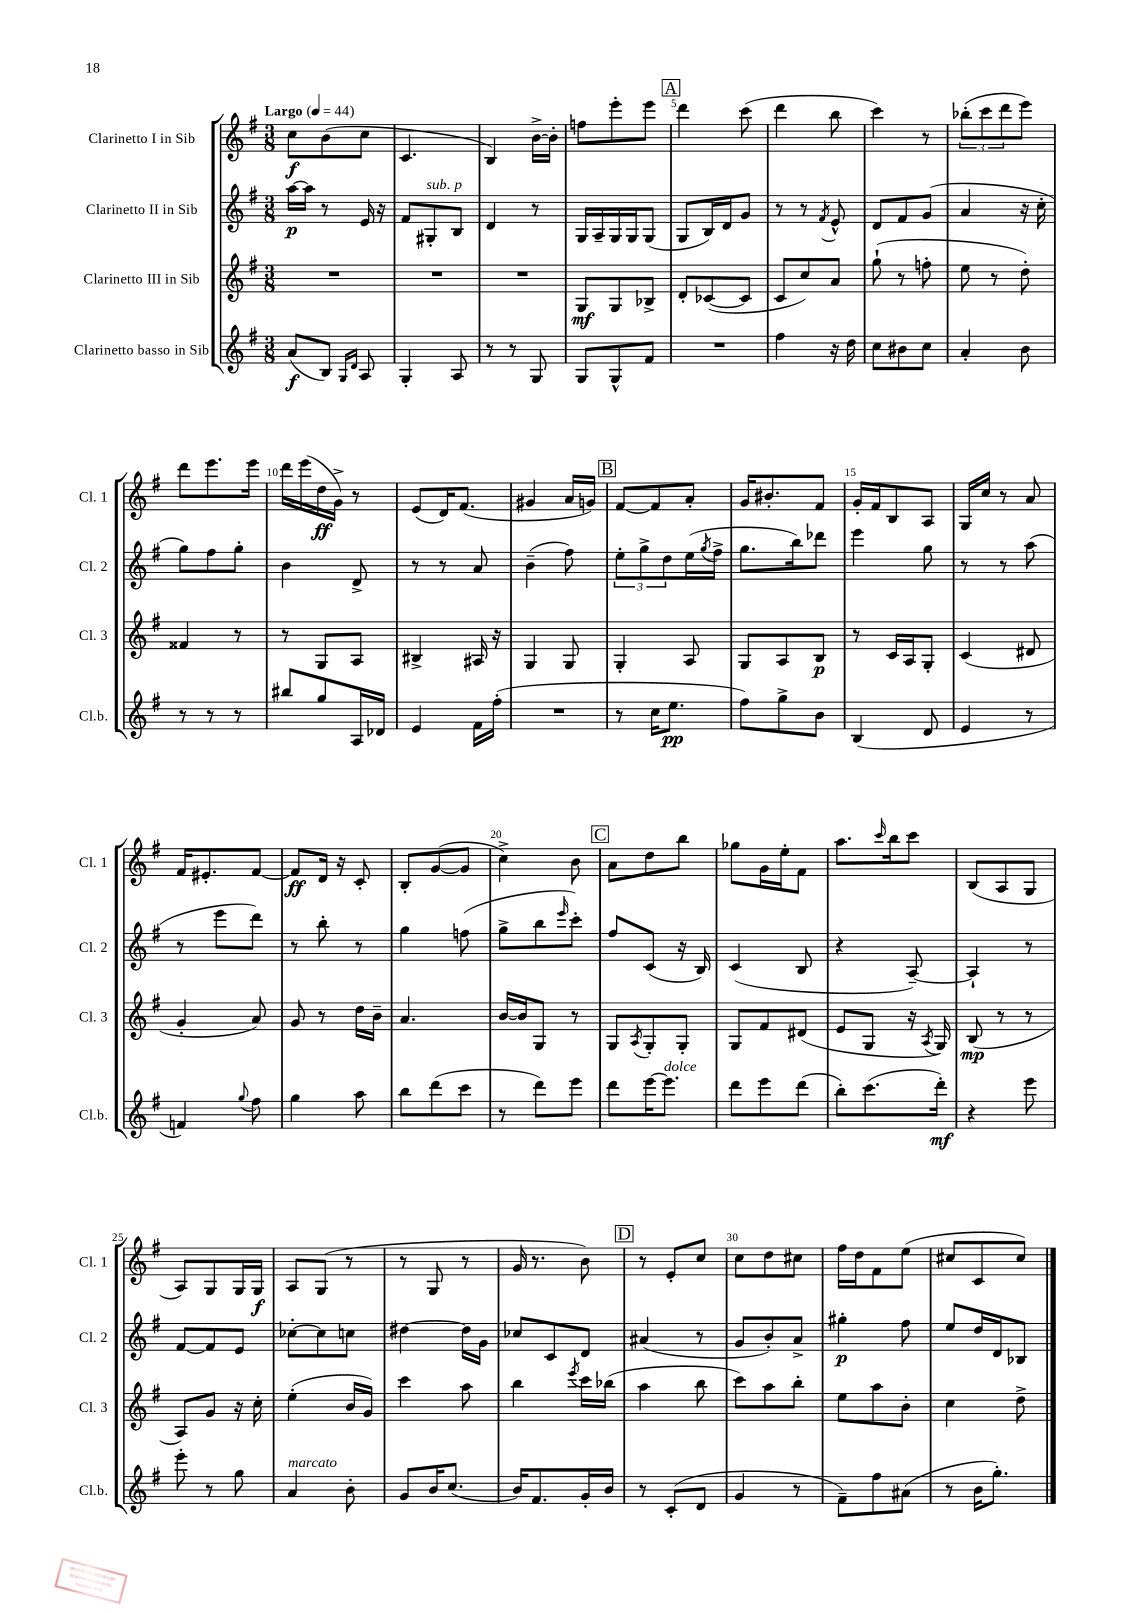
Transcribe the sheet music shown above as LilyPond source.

<<
\new StaffGroup <<
\new Staff = "s0" \with { instrumentName = "Clarinetto I in Sib" shortInstrumentName = "Cl. 1" } {
    \clef treble \key g \major \numericTimeSignature \time 3/8 \tempo "Largo" 4 = 44
    c''8\f b'8( c''8 |
    c'4. |
    b4) b'16~-> b'16-. |
    f''8 e'''8-. e'''8 |
    \mark \markup { \box "A" } d'''4 c'''8( |
    d'''4 b''8 |
    c'''4) r8 |
    \tuplet 3/2 { bes''8-.( c'''8 d'''8 } e'''8) |
    d'''8 e'''8. e'''16 |
    d'''16 e'''16( d''16\ff g'16->) r8 |
    e'8( d'16) fis'8.( |
    gis'4 a'16 g'16) |
    \mark \markup { \box "B" } fis'8~ fis'8 a'8-. |
    g'16 bis'8.-. fis'8 |
    g'16-. fis'16 b8 a8 |
    g16 c''16 r8 a'8 |
    fis'16 eis'8.-. fis'8~ |
    fis'8\ff d'16 r16 c'8-. |
    b8-. g'8~( g'8 |
    c''4->) b'8 |
    \mark \markup { \box "C" } a'8 d''8 b''8 |
    ges''8 g'16 e''16-. fis'8 |
    a''8. \grace { c'''16 } b''16 c'''8 |
    b8( a8 g8 |
    a8) g8 g16 g16\f |
    a8 g8( r8 |
    r8 g8 r8 |
    g'16 r8. b'8) |
    \mark \markup { \box "D" } r8 e'8-. c''8 |
    c''8 d''8 cis''8 |
    fis''16 d''16 fis'8 e''8( |
    cis''8 c'8 cis''8) \bar "|." |
}
\new Staff = "s1" \with { instrumentName = "Clarinetto II in Sib" shortInstrumentName = "Cl. 2" } {
    \clef treble \key g \major \numericTimeSignature \time 3/8
    a''16~\p a''16 r8 e'16 r16 |
    fis'8 gis8-.^\markup { \italic "sub. p" } b8 |
    d'4 r8 |
    g16 a16-- g16 g16 g8( |
    \mark \markup { \box "A" } g8 b16) d'16 g'8 |
    r8 r8 \acciaccatura { fis'8 } e'8-^ |
    d'8 fis'8 g'8( |
    a'4 r16 c''16-. |
    g''8) fis''8 g''8-. |
    b'4 d'8-> |
    r8 r8 a'8 |
    b'4--( fis''8) |
    \mark \markup { \box "B" } \tuplet 3/2 { e''8-. g''8-> d''8 } e''16( \acciaccatura { g''8 } fis''16-> |
    g''8. b''16) des'''8 |
    e'''4 g''8 |
    r8 r8 a''8( |
    r8 e'''8 d'''8) |
    r8 b''8-. r8 |
    g''4 f''8( |
    g''8-> b''8 \grace { e'''16 } c'''8-.) |
    \mark \markup { \box "C" } fis''8 c'8( r16 b16) |
    c'4( b8 |
    r4 a8~--) |
    a4-! r8 |
    fis'8~ fis'8 e'8 |
    ces''8~-. ces''8 c''8 |
    dis''4~ dis''16 g'16 |
    ces''8 c'8 d'8 |
    \mark \markup { \box "D" } ais'4( r8 |
    g'8 b'8-.) a'8-> |
    gis''4-.\p fis''8 |
    e''8 d''16 d'16 bes8 \bar "|." |
}
\new Staff = "s2" \with { instrumentName = "Clarinetto III in Sib" shortInstrumentName = "Cl. 3" } {
    \clef treble \key g \major \numericTimeSignature \time 3/8
    R4. |
    R4. |
    R4. |
    g8\mf g8 bes8-> |
    \mark \markup { \box "A" } d'8-. ces'8~( ces'8 |
    c'8 c''8) a'8 |
    g''8-!( r8 f''8-. |
    e''8 r8 d''8-.) |
    fisis'4 r8 |
    r8 g8 a8 |
    bis4-> ais16 r16 |
    g4 g8 |
    \mark \markup { \box "B" } g4-. a8 |
    g8 a8 b8\p |
    r8 c'16 a16 g8-. |
    c'4( dis'8 |
    g'4-. a'8) |
    g'8 r8 d''16 b'16-- |
    a'4. |
    b'16~ b'16 g8 r8 |
    \mark \markup { \box "C" } g8 \acciaccatura { a8 } g8-. g8-. |
    g8 fis'8 dis'8( |
    e'8 g8 r16 \acciaccatura { a8 } g16) |
    b8\mp( r8 r8 |
    a8) g'8 r16 c''16-. |
    e''4-.( b'16 g'16) |
    c'''4 a''8 |
    b''4 \acciaccatura { e'''8 } c'''16 bes''16( |
    \mark \markup { \box "D" } a''4 b''8 |
    c'''8) a''8 b''8-. |
    e''8 a''8 b'8-. |
    c''4 d''8-> \bar "|." |
}
\new Staff = "s3" \with { instrumentName = "Clarinetto basso in Sib" shortInstrumentName = "Cl.b." } {
    \clef treble \key g \major \numericTimeSignature \time 3/8
    a'8\f( b8) \grace { g16 d'16 } a8 |
    g4-. a8 |
    r8 r8 g8 |
    g8 g8-^ fis'8 |
    \mark \markup { \box "A" } R4. |
    fis''4 r16 d''16 |
    c''8 bis'8 c''8 |
    a'4-. b'8 |
    r8 r8 r8 |
    bis''8 g''8 a16 des'16 |
    e'4 fis'16 fis''16-.( |
    R4. |
    \mark \markup { \box "B" } r8 c''16 e''8.\pp |
    fis''8) g''8-> b'8 |
    b4( d'8 |
    e'4 r8 |
    f'4) \appoggiatura { g''8 } fis''8 |
    g''4 a''8 |
    b''8 d'''8( c'''8 |
    r8 d'''8) e'''8 |
    \mark \markup { \box "C" } d'''8 e'''16~ e'''8.^\markup { \italic "dolce" } |
    d'''8 e'''8 d'''8( |
    b''8-.) c'''8.( d'''16-.\mf) |
    r4 e'''8 |
    e'''8-. r8 g''8 |
    a'4^\markup { \italic "marcato" } b'8-. |
    g'8 b'16 c''8.( |
    b'16) fis'8. g'16-. b'16 |
    \mark \markup { \box "D" } r8 c'8-.( d'8 |
    g'4 r8 |
    fis'8--) fis''8 ais'8( |
    r8 b'16 g''8.-.) \bar "|." |
}
>>
>>
\layout { \context { \Score \override BarNumber.break-visibility = ##(#f #t #t) barNumberVisibility = #(every-nth-bar-number-visible 5) } }
